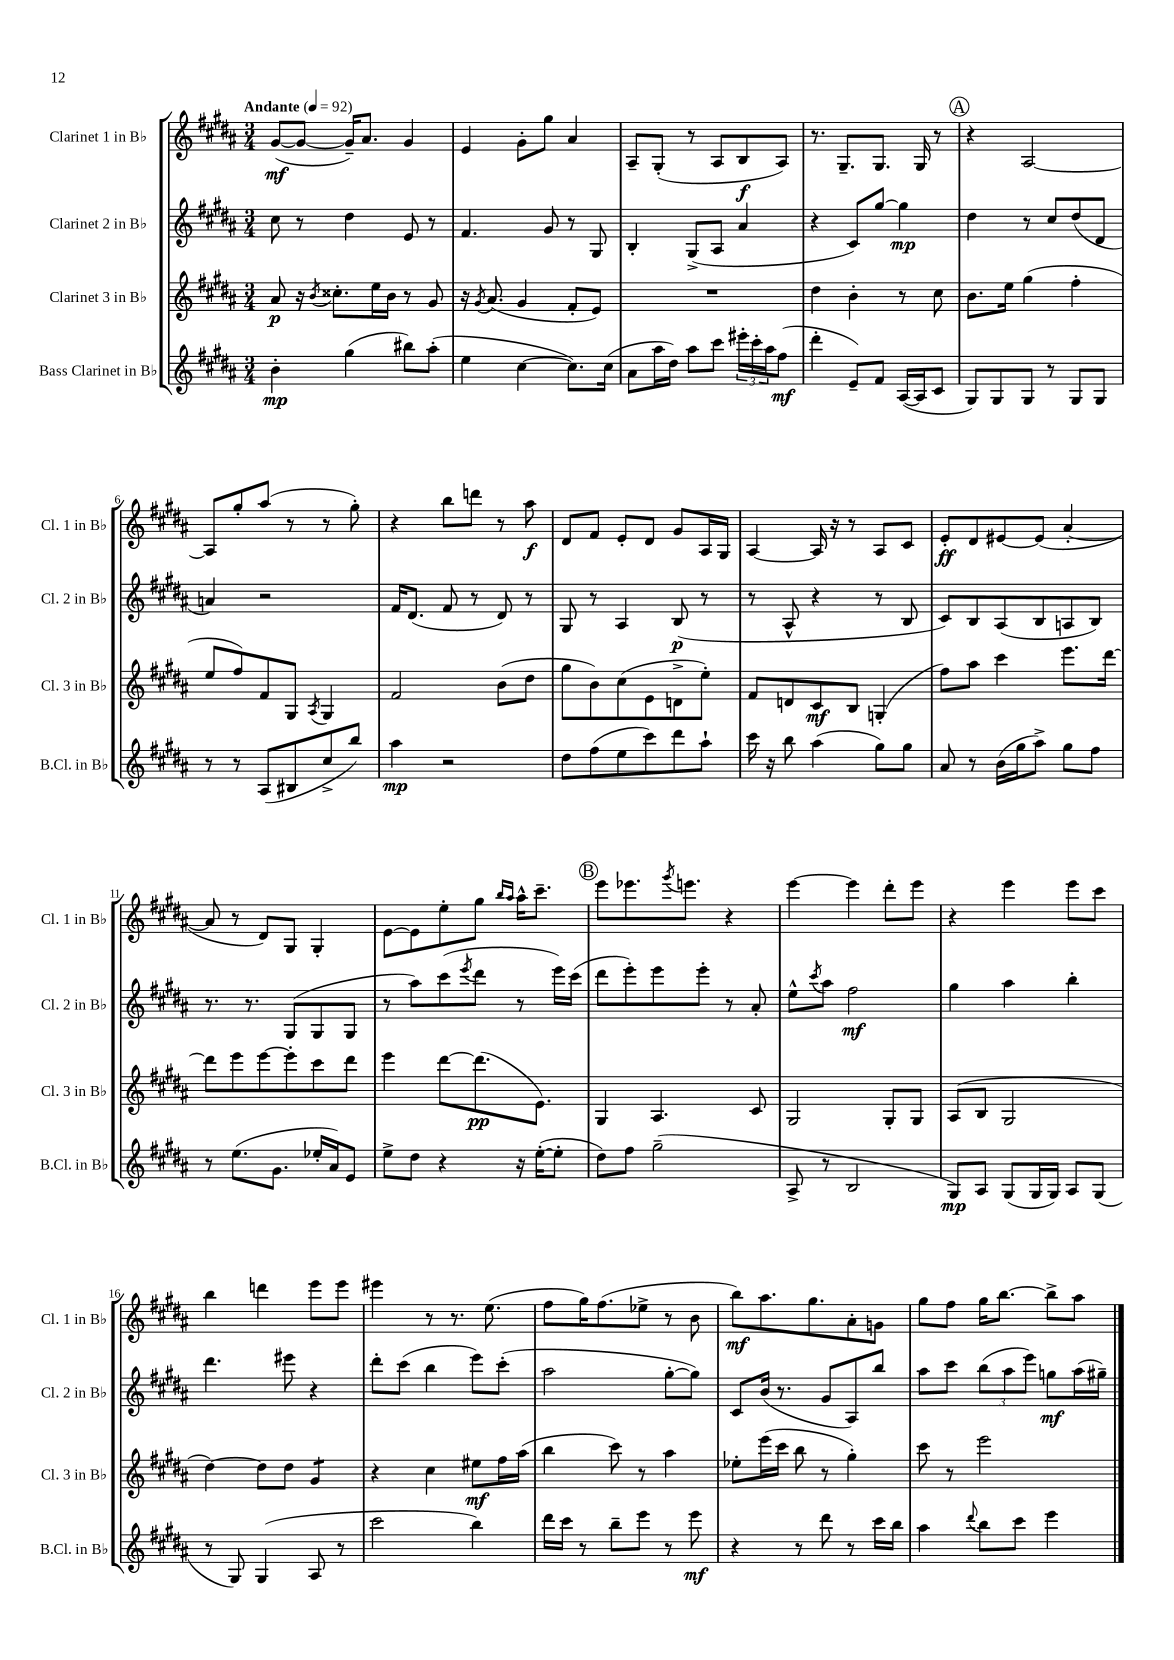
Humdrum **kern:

**kern	**kern	**kern	**kern
*staff4	*staff3	*staff2	*staff1
*clefG2	*clefG2	*clefG2	*clefG2
*k[f#c#g#d#a#]	*k[f#c#g#d#a#]	*k[f#c#g#d#a#]	*k[f#c#g#d#a#]
*M3/4	*M3/4	*M3/4	*M3/4
*MM92	*MM92	*MM92	*MM92
4b'	8a#	8cc#	([8g#
.	16r	8r	8g#_
.	8qb	.	.
.	8.cc##'	.	.
(4gg#	.	4dd#	16g#~])
.	.	.	8.a#
.	16ee	.	.
.	16b	.	.
8bb#)	8r	8e	4g#
(8aa#'	8g#	8r	.
=	=	=	=
4ee	16r	4.f#	4e
.	8qg#	.	.
.	(8.a#	.	.
[4cc#	4g#	.	8g#'
.	.	8g#	8gg#
8.cc#])	8f#'	8r	4a#
.	8e)	8G#	.
(16cc#	.	.	.
=	=	=	=
8a#	2.r	4B'	8A#~
16aa#	.	.	(8G#'
16dd#)	.	.	.
8aa#	.	(8G#^	8r
8ccc#	.	8A#	8A#
24eee#'	.	4a#	8B
24ccc#'	.	.	.
24aa#	.	.	.
(8ff#	.	.	8A#)
=	=	=	=
4ddd#'	4dd#	4r	8.r
.	.	.	8.G#~
8e~)	4b'	8c#)	.
8f#	.	[8gg#	8.G#
([16A#	8r	4gg#]	.
16A#]	.	.	16G#
8c#	8cc#	.	8r
=	=	=	=
8G#)	8.b	4dd#	4r
8G#	.	.	.
.	16ee	.	.
8G#	(4gg#	8r	[2A#
8r	.	8cc#	.
8G#	4ff#'	(8dd#	.
8G#	.	8d#	.
=	=	=	=
8r	8ee	4a)	8A#]
8r	8ff#)	.	8gg#'
(8A#	8f#	2r	(8aa#
8B#	8G#	.	8r
.	8qA#	.	.
8cc#^	4G#	.	8r
8bb)	.	.	8gg#')
=	=	=	=
4aa#	2f#	16f#	4r
.	.	(8.d#	.
2r	.	8f#	8bb
.	.	8r	8ddd
.	(8b	8d#)	8r
.	8dd#	8r	8aa#
=	=	=	=
8dd#	8gg#	8G#	8d#
(8ff#	8b)	8r	8f#
8ee	(8cc#	4A#	8e'
8ccc#)	8e	.	8d#
8ddd#	8d^	(8B	8g#
8aa#`	8ee')	8r	16A#
.	.	.	16G#
=	=	=	=
16ccc#	8f#	8r	[4A#
16r	.	.	.
8bb	8d	8A#^^	.
(4aa#	8c#	4r	16A#]
.	.	.	16r
.	8B	.	8r
8gg#)	(4G'	8r	8A#
8gg#	.	8B	8c#
=	=	=	=
8a#	8ff#)	8c#)	8e'
8r	8aa#	8B	8d#
(16b	4ccc#	(8A#	[8e#
16gg#	.	.	.
8aa#^)	.	8B	(8e#]
8gg#	8.eee	8A	[4a#'
8ff#	.	8B)	.
.	[16ddd#	.	.
=	=	=	=
8r	8ddd#]	8.r	8a#]
(8.ee	8eee	.	8r
.	.	8.r	.
.	[8eee	.	8d#)
8.g#	.	.	.
.	8eee']	(8G#	8G#
16ee-'	8ccc#	8G#	4G#'
16a#)	.	.	.
8e	8ddd#	8G#	.
=	=	=	=
8ee^	4eee	8r	[8e
8dd#	.	8aa#)	8e]
4r	[8ddd#	(8ccc#	8ee'
.	.	8qeee	.
.	(8.ddd#]	8ddd#	8gg#
.	.	.	16qqbb
.	.	.	16qqaa#
16r	.	8r	16aa#^^
([16ee'	8.e)	.	8.ccc#~
8ee']	.	16eee)	.
.	.	(16ccc#	.
=	=	=	=
8dd#)	4G#	8ddd#	8eee
8ff#	.	8eee')	8.eee-
(2gg#~	4.A#	8eee	.
.	.	.	8qggg#
.	.	.	8.eee
.	.	8eee'	.
.	.	8r	4r
.	8c#	8a#'	.
=	=	=	=
8A#^	2G#	8ee^^	[4eee
.	.	8qccc#	.
8r	.	8aa#	.
2B	.	2ff#	4eee]
.	8G#'	.	8ddd#'
.	8G#	.	8eee
=	=	=	=
8G#)	(8A#	4gg#	4r
8A#	8B	.	.
(8G#	2G#	4aa#	4eee
16G#	.	.	.
16G#)	.	.	.
8A#	.	4bb'	8eee
(8G#	.	.	8ccc#
=	=	=	=
8r	[4dd#)	4.ddd#	4bb
8G#)	.	.	.
(4G#	8dd#]	.	4ddd
.	8dd#	8eee#	.
8A#	4g#	4r	8eee
8r	.	.	8eee
=	=	=	=
2ccc#	4r	8ddd#'	4eee#
.	.	(8ccc#	.
.	4cc#	4bb	8r
.	.	.	8.r
4bb)	8ee#	8eee)	.
.	.	.	(8.ee
.	16ff#	(8ccc#'	.
.	(16aa#	.	.
=	=	=	=
16ddd#	4bb	2aa#	8ff#
16ccc#	.	.	.
8r	.	.	16gg#)
.	.	.	(8.ff#
8bb~	8ccc#)	.	.
8eee	8r	.	8ee-^
8r	4aa#	[8gg#'	8r
8eee	.	8gg#])	8b
=	=	=	=
4r	8ee-'	8c#	8bb)
.	(16eee	(16b	8.aa#
.	16ccc#	8.r	.
8r	8bb	.	.
.	.	.	8.gg#
8ddd#	8r	8g#	.
8r	4gg#')	8A#)	8a#'
16ccc#	.	8bb	8g
16bb	.	.	.
=	=	=	=
4aa#	8ccc#	8aa#	8gg#
.	8r	8ccc#	8ff#
8qqddd#	.	.	.
8bb	2eee	(12bb	16gg#
.	.	.	[8.bb
.	.	12aa#	.
8ccc#	.	.	.
.	.	12eee)	.
4eee	.	8gg	8bb^]
.	.	(16aa#	8aa#
.	.	16gg#~)	.
==	==	==	==
*-	*-	*-	*-
